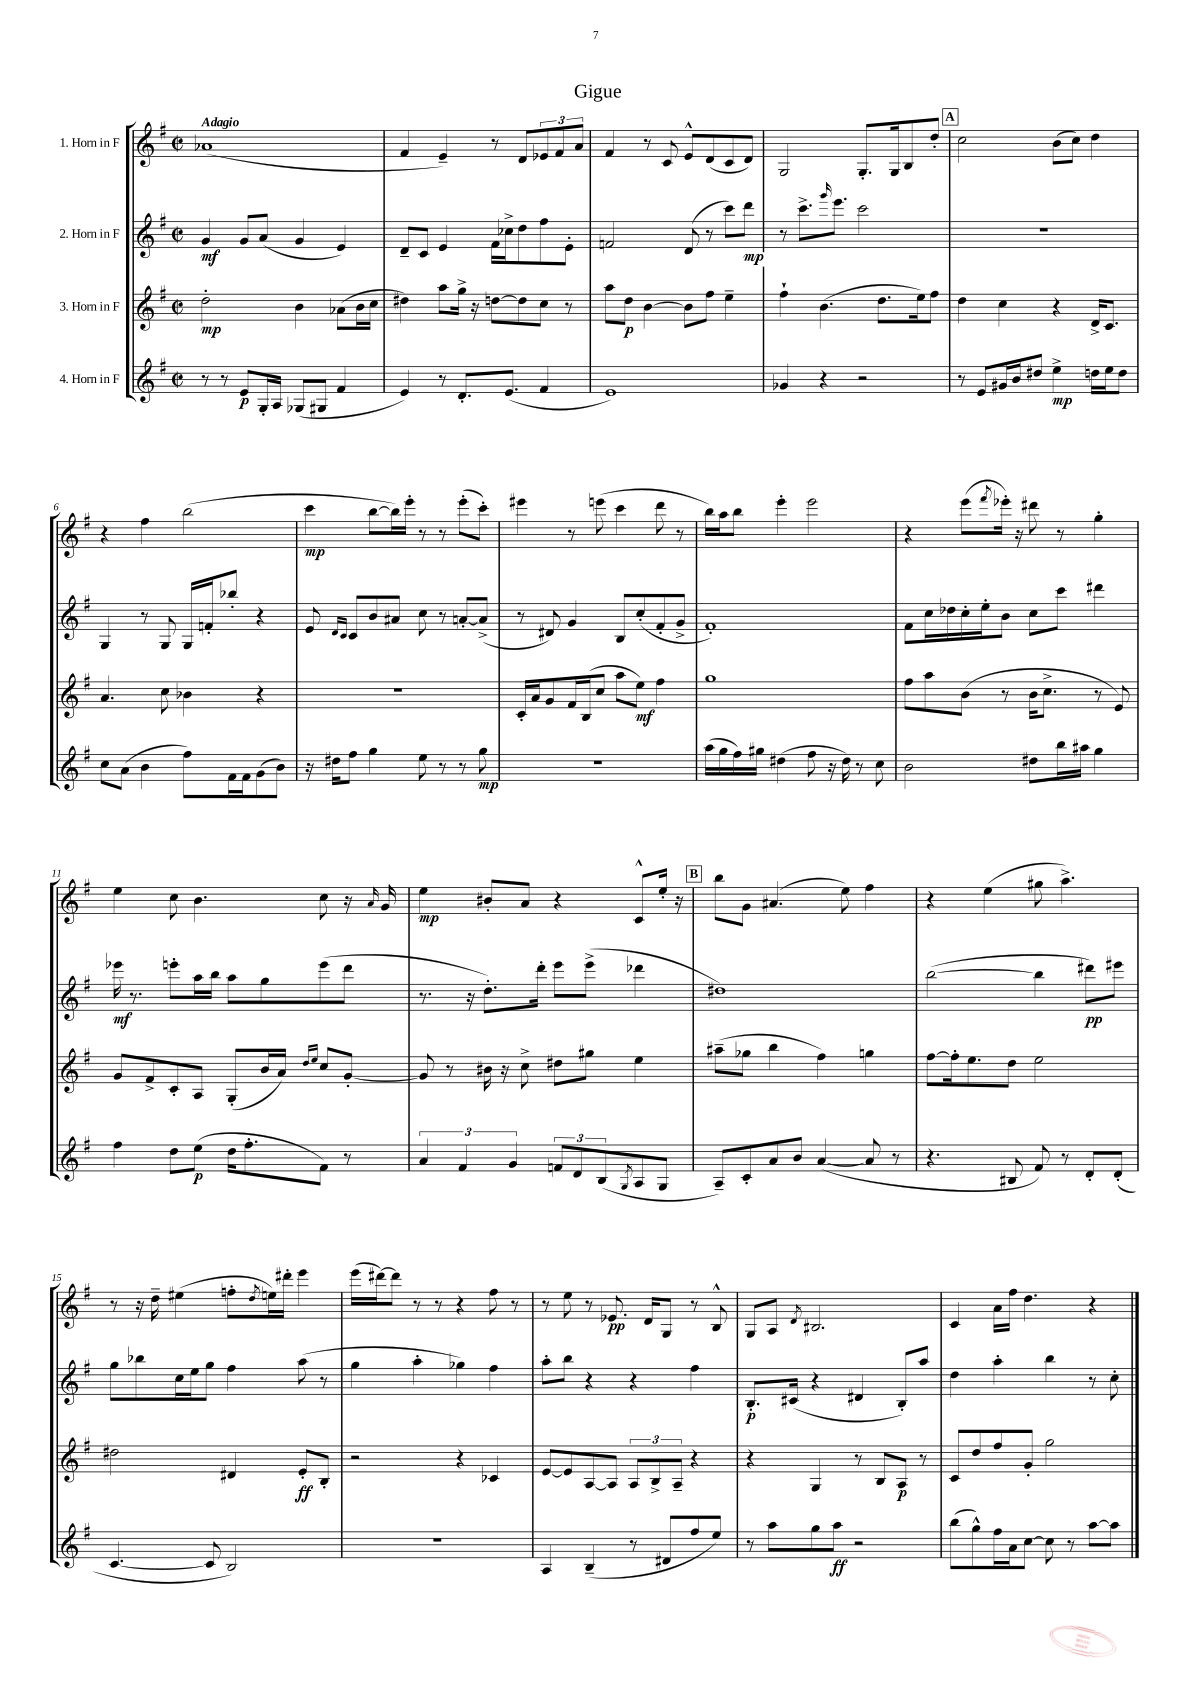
\header { title = "Gigue" }
<<
\new StaffGroup <<
\new Staff = "s0" \with { instrumentName = "1. Horn in F" } {
    \clef treble \key g \major \defaultTimeSignature \time 2/2 \tempo "Adagio"
    aes'1( |
    fis'4 e'4--) r8 d'8 \tuplet 3/2 { ees'8 fis'8 a'8 } |
    fis'4 r8 c'8 e'8-^ d'8( c'8 d'8) |
    g2 g8.-. g16 b8 d''8-. |
    \mark \markup { \box "A" } c''2 b'8( c''8) d''4 |
    r4 fis''4 b''2( |
    c'''4\mp b''8~ b''16) e'''16-. r8 r8 e'''8-.( c'''8-.) |
    eis'''4 r8 e'''8( c'''4 d'''8 r8 |
    b''16) a''16 b''8 e'''4-. e'''2 |
    r4 e'''8( \acciaccatura { fis'''8 } ees'''16-.) r16 dis'''8 r8 g''4-. |
    e''4 c''8 b'4. c''8 r16 \grace { a'16 } g'16 |
    e''4\mp bis'8-. a'8 r4 c'8-^ e''16-. r16 |
    \mark \markup { \box "B" } b''8 g'8 ais'4.( e''8) fis''4 |
    r4 e''4( gis''8 a''4.->) |
    r8 r16 d''16-- eis''4( f''8-. \acciaccatura { d''8 } e''16) dis'''16-. e'''4 |
    e'''16( dis'''16~) dis'''8 r8 r8 r4 fis''8 r8 |
    r8 e''8 r8 ees'8.\pp d'16 g8 r8 b8-^ |
    g8 a8 \acciaccatura { d'8 } bis2. |
    c'4 a'16 fis''16 d''4. r4 \bar "|." |
}
\new Staff = "s1" \with { instrumentName = "2. Horn in F" } {
    \clef treble \key g \major \defaultTimeSignature \time 2/2
    g'4\mf g'8 a'8( g'4 e'4) |
    d'8-- c'8 e'4 fis'16 ces''16-> d''8 fis''8 e'8-. |
    f'2 d'8( r8 c'''8) d'''8\mp |
    r8 c'''8.-> \grace { g'''16 } e'''8. c'''2 |
    \mark \markup { \box "A" } R1 |
    g4 r8 g8 g16 f'16-. bes''8-. r4 |
    e'8 \grace { d'16 c'16 } c'8 b'8 ais'8 c''8 r8 a'8~-. a'8->( |
    r8 dis'8) g'4 b8 c''8-.( fis'8-. g'8-> |
    fis'1-.) |
    fis'8 c''16 des''16 c''16-. e''16-. b'8 c''8 c'''8 dis'''4 |
    ees'''16\mf r8. e'''8-. a''16 b''16 a''8 g''8 e'''8( d'''8 |
    r8. r16 d''8.-.) d'''16-. e'''8 e'''8->( des'''4 |
    \mark \markup { \box "B" } dis''1) |
    b''2~( b''4 dis'''8\pp) eis'''8 |
    g''8 bes''8 c''16 e''16 g''8 fis''4 a''8( r8 |
    g''4 a''4-. ges''4) fis''4 |
    a''8-. b''8 r4 r4 fis''4 |
    b8.-.\p cis'16( r4 dis'4 b8-.) a''8 |
    d''4 a''4-. b''4 r8 c''8-. \bar "|." |
}
\new Staff = "s2" \with { instrumentName = "3. Horn in F" } {
    \clef treble \key g \major \defaultTimeSignature \time 2/2
    d''2-.\mp b'4 aes'8( b'16 c''16 |
    dis''4) a''8 g''16-> r16 d''8~ d''8 c''8 r8 |
    a''8 d''8\p b'4~ b'8 fis''8 e''4-- |
    fis''4-! b'4.( d''8. e''16) fis''8 |
    \mark \markup { \box "A" } d''4 c''4 r4 d'16-> c'8. |
    a'4. c''8 bes'4 r4 |
    r1 |
    c'16-. a'16 g'8 fis'16 b16( c''8 a''8 e''8\mf) fis''4 |
    g''1 |
    fis''8 a''8 b'8( r8 b'16 c''8.-> r8 e'8) |
    g'8 fis'8-> c'8-. a8 g8-.( b'16 a'16) \grace { d''16 e''16 } c''8 g'8~-. |
    g'8 r8 bis'16 r16 c''8-> dis''8 gis''8 e''4 |
    \mark \markup { \box "B" } ais''8--( ges''8 b''4 fis''4) g''4 |
    fis''8~ fis''16-. e''8. d''8 e''2 |
    dis''2 dis'4 e'8-.\ff b8-. |
    r2 r4 ces'4 |
    e'8~ e'8 a8~ a8 \tuplet 3/2 { a8 b8-> a8-- } r4 |
    r4 g4 r8 b8 a8\p r8 |
    c'8 d''8 fis''8 g'8-. g''2 \bar "|." |
}
\new Staff = "s3" \with { instrumentName = "4. Horn in F" } {
    \clef treble \key g \major \defaultTimeSignature \time 2/2
    r8 r8 e'8\p g16-. a16 ges8( gis8 fis'4 |
    e'4) r8 d'8.-. e'8.( fis'4 |
    e'1) |
    ges'4 r4 r2 |
    \mark \markup { \box "A" } r8 e'8 gis'16 b'16 dis''8 e''4->\mp d''16 e''16 d''8 |
    c''8 a'8( b'4 fis''8) fis'16 fis'16 g'8( b'8) |
    r16 dis''16 fis''8 g''4 e''8 r8 r8 g''8\mp |
    R1 |
    a''16( g''16 fis''16) gis''16 dis''4( fis''8 r16 dis''16) r8 c''8 |
    b'2 dis''8 b''16 ais''16 g''4 |
    fis''4 d''8 e''8\p( d''16 fis''8.-. fis'8) r8 |
    \tuplet 3/2 { a'4 fis'4 g'4 } \tuplet 3/2 { f'8 d'8 b8( } \acciaccatura { g8 } a8 g8 |
    \mark \markup { \box "B" } a8--) c'8-. a'8 b'8 a'4~( a'8 r8 |
    r4. bis8 fis'8) r8 d'8-. d'8-.( |
    c'4.~ c'8 b2) |
    R1 |
    a4 b4--( r8 dis'8 fis''8 e''8) |
    r8 a''8 g''8 a''8\ff r2 |
    b''8( g''8-^) fis''16 a'16 c''8~ c''8 r8 a''8~ a''8 \bar "|." |
}
>>
>>
